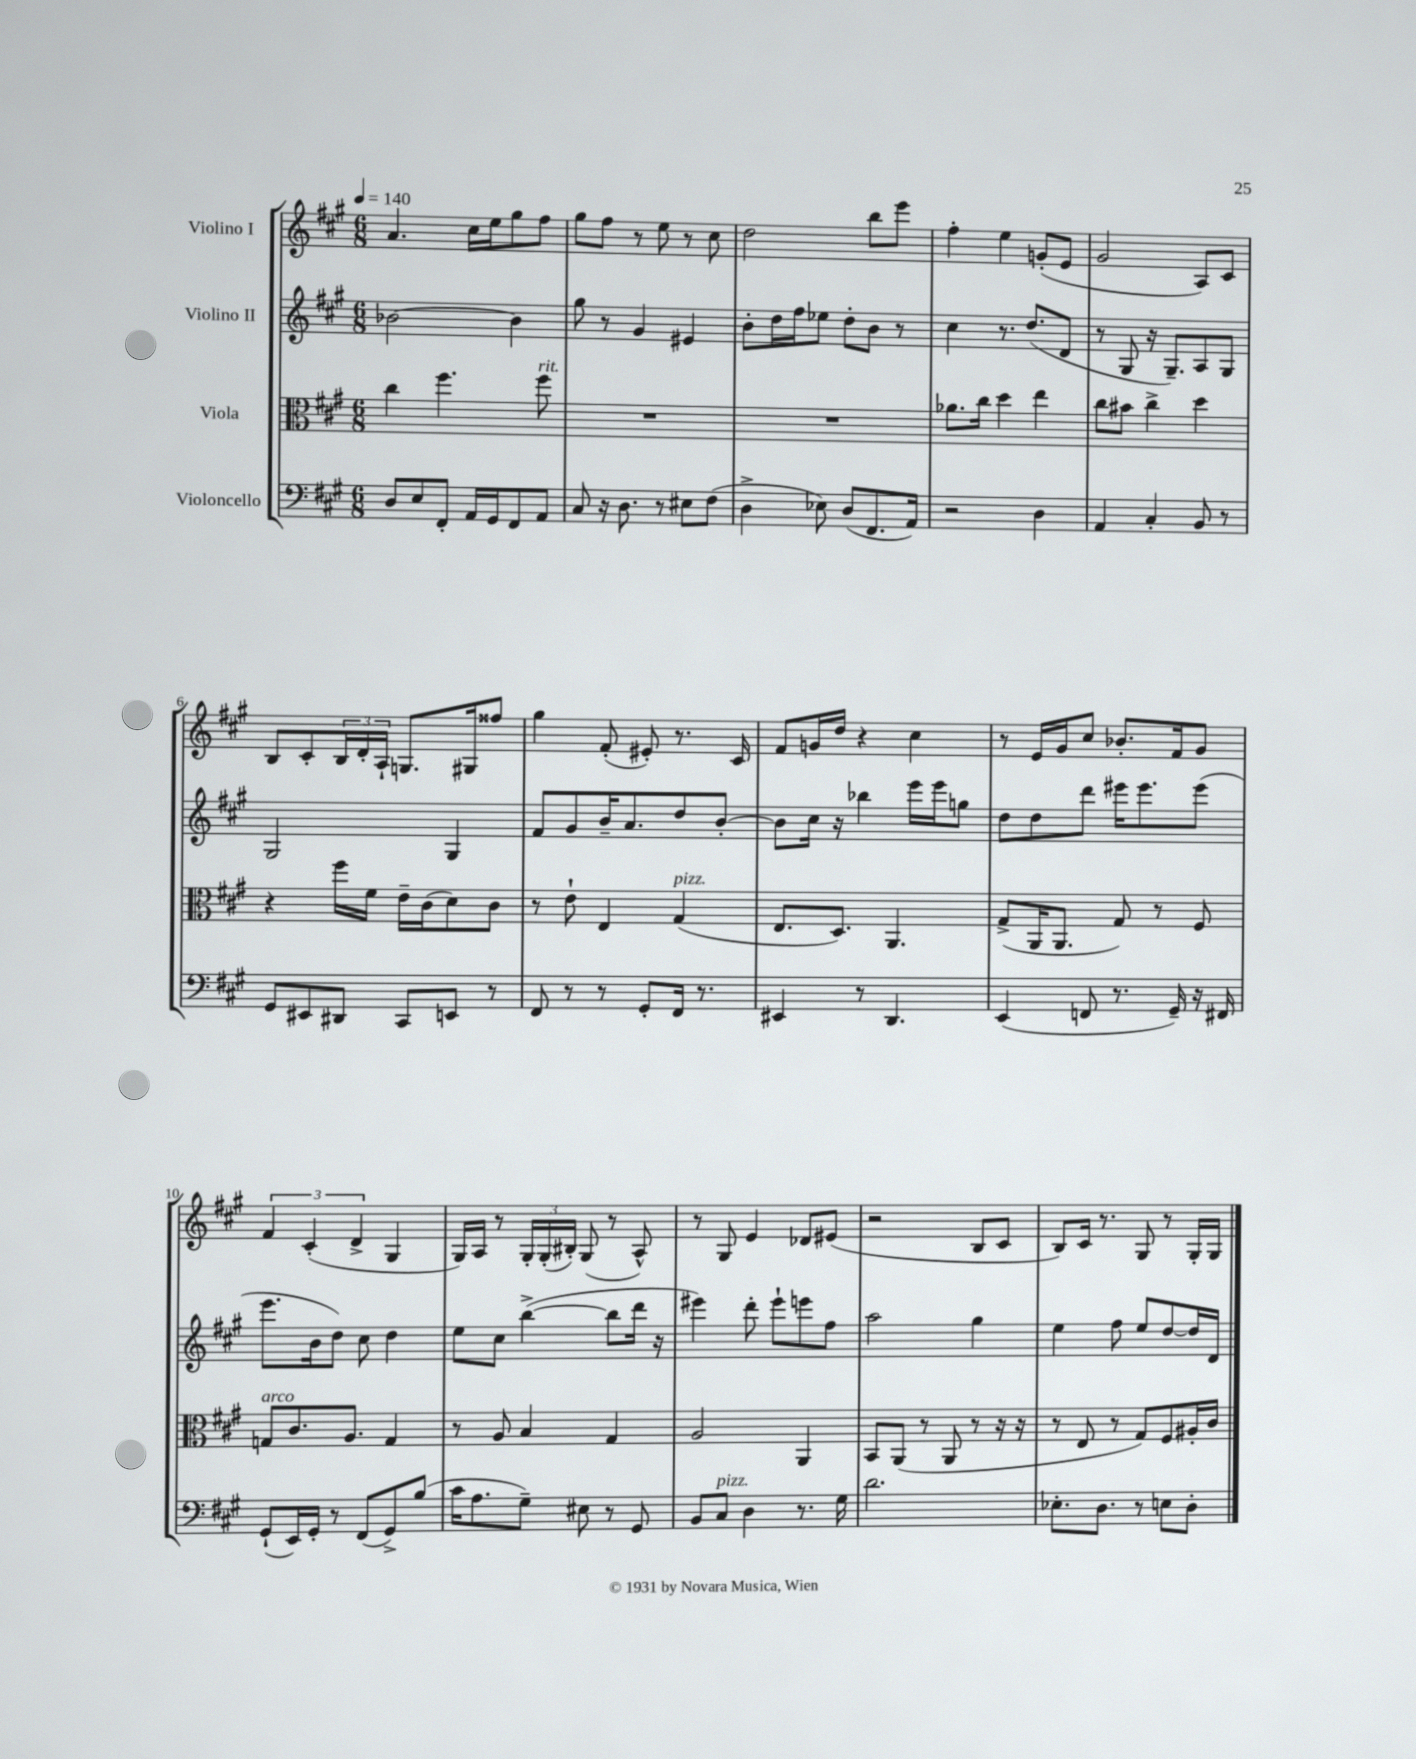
<<
\new StaffGroup <<
\new Staff = "s0" \with { instrumentName = "Violino I" } {
    \clef treble \key a \major \numericTimeSignature \time 6/8 \tempo 4 = 140
    a'4. cis''16 e''16 gis''8 fis''8 |
    gis''8 fis''8 r8 e''8 r8 cis''8 |
    d''2 b''8 e'''8 |
    fis''4-. e''4 g'8-.( e'8 |
    gis'2 a8) cis'8 |
    b8 cis'8-. \tuplet 3/2 { b16 d'16-. a16-! } g8. gis16 fisis''8 |
    gis''4 fis'8-.( eis'8-.) r8. cis'16 |
    fis'8 g'16 d''16 r4 cis''4 |
    r8 e'16 gis'16 cis''8 bes'8.-. fis'16 gis'8 |
    \tuplet 3/2 { fis'4 cis'4-.( d'4-> } gis4 |
    gis16) a16 r8 \tuplet 3/2 { gis16-. gis16-.( bis16-.) } gis8( r8 a8-^) |
    r8 gis8 e'4 des'8 eis'8( |
    r2 b8 cis'8 |
    b8) cis'16 r8. gis8 r8 gis16-. gis16 \bar "|." |
}
\new Staff = "s1" \with { instrumentName = "Violino II" } {
    \clef treble \key a \major \numericTimeSignature \time 6/8
    bes'2~ bes'4 |
    gis''8 r8 gis'4 eis'4 |
    b'8-. d''16 fis''16 ees''8 d''8-. b'8 r8 |
    cis''4 r8. d''8.( d'8 |
    r8 gis8 r16 gis8.--) a8 gis8 |
    gis2 gis4 |
    fis'8 gis'8 b'16-- a'8. d''8 b'8~-. |
    b'8 cis''16 r16 bes''4 e'''16 e'''16 g''8 |
    d''8 d''8 d'''8 eis'''16 eis'''8. eis'''8( |
    e'''8. b'16 d''8) cis''8 d''4 |
    e''8 cis''8 b''4~->( b''8 d'''16 r16 |
    eis'''4) d'''8-. eis'''8-! e'''8 fis''8 |
    a''2 gis''4 |
    e''4 fis''8 e''8 d''8~ d''16 d'16 \bar "|." |
}
\new Staff = "s2" \with { instrumentName = "Viola" } {
    \clef alto \key a \major \numericTimeSignature \time 6/8
    cis''4 fis''4. fis''8^\markup { \italic "rit." } |
    R2. |
    R2. |
    aes'8. cis''16 d''4 e''4 |
    cis''8 bis'8 cis''4-> d''4 |
    r4 fis''16 fis'16 e'16-- cis'16( d'8) cis'8 |
    r8 e'8-! e4 gis4^\markup { \italic "pizz." }( |
    e8. d8.) a,4. |
    gis8->( a,16 a,8. gis8) r8 fis8 |
    g8^\markup { \italic "arco" } cis'8. a8. g4 |
    r8 a8 b4 gis4 |
    a2 a,4 |
    b,8 a,8( r8 a,8 r8 r16 r16 |
    r8 e8 r8 gis8) fis8 ais16-. cis'16 \bar "|." |
}
\new Staff = "s3" \with { instrumentName = "Violoncello" } {
    \clef bass \key a \major \numericTimeSignature \time 6/8
    d8 e8 fis,8-. a,16 gis,16 fis,8 a,8 |
    cis8 r16 d8. r8 eis8 fis8( |
    d4-> ees8) d8( fis,8. a,16) |
    r2 d4 |
    a,4 cis4-. b,8 r8 |
    gis,8 eis,8 dis,8 cis,8 e,8 r8 |
    fis,8 r8 r8 gis,8-. fis,16 r8. |
    eis,4 r8 d,4. |
    e,4( f,8 r8. gis,16--) r16 fis,16 |
    gis,8-!( e,16) gis,16-. r8 fis,8( gis,8->) b8( |
    cis'16 a8. gis8--) eis8 r8 gis,8 |
    b,8 cis8^\markup { \italic "pizz." } d4 r8. gis16 |
    d'2. |
    ees8.-. d8. r8 e8 d8-. \bar "|." |
}
>>
>>
